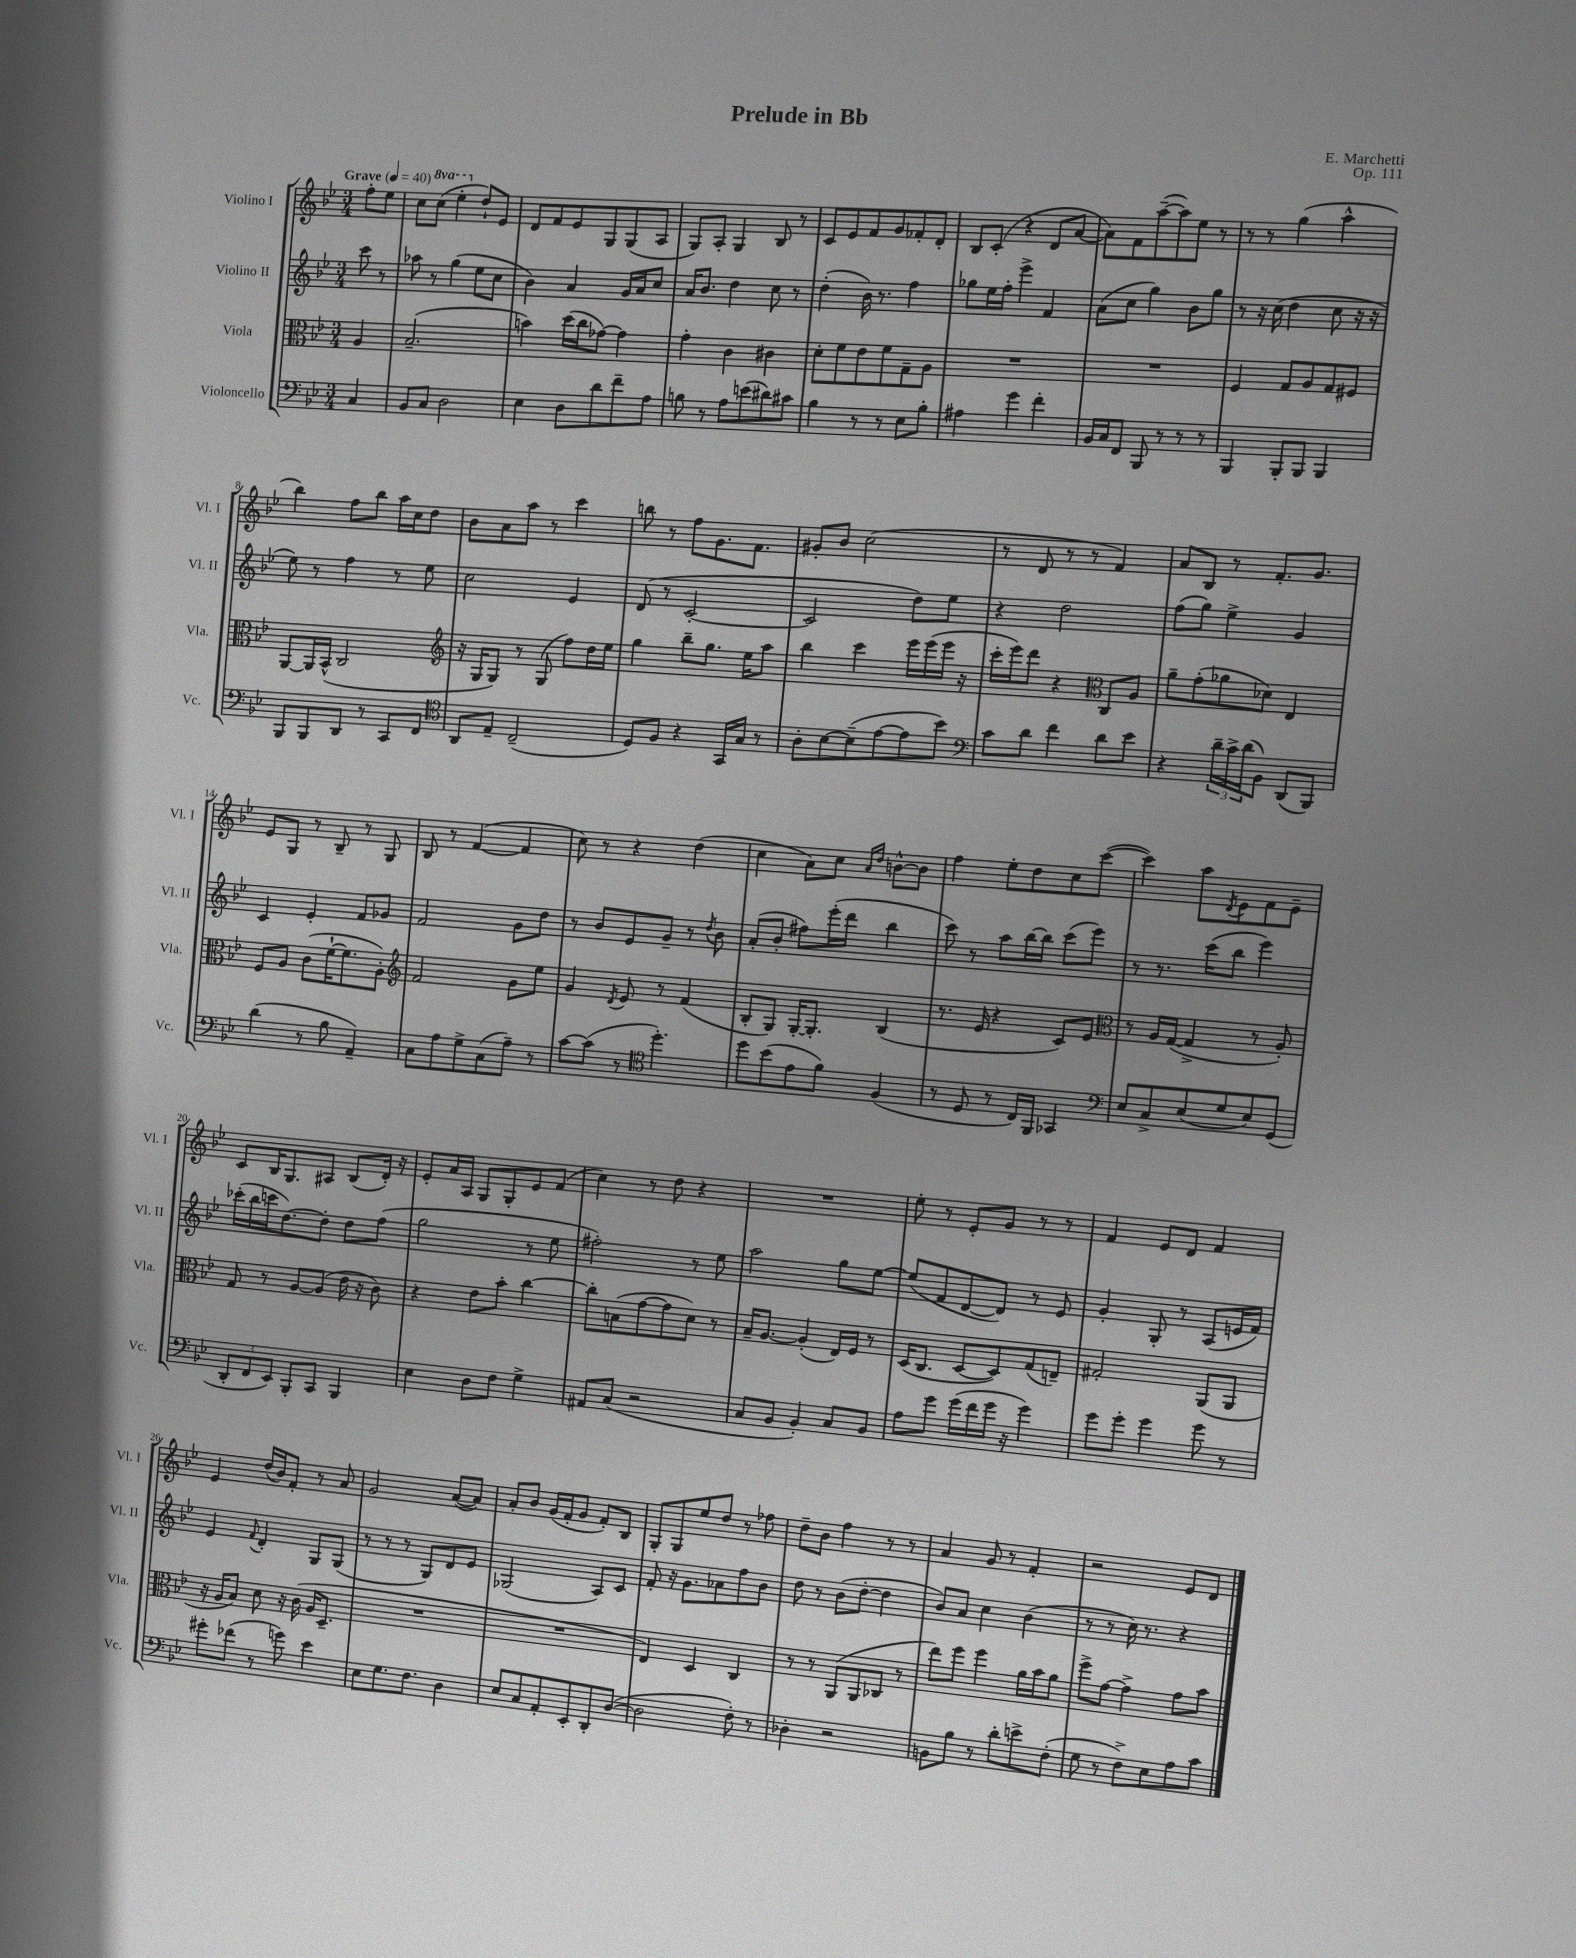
\header { title = "Prelude in Bb" composer = "E. Marchetti" opus = "Op. 111" }
<<
\new StaffGroup <<
\new Staff = "s0" \with { instrumentName = "Violino I" shortInstrumentName = "Vl. I" } {
    \clef treble \key bes \major \numericTimeSignature \time 3/4 \set Staff.ottavationMarkups = #ottavation-simple-ordinals \partial 4 \tempo "Grave" 4 = 40
    f''8-. ees''8 |
    c''8 \ottava #1 c'''8( ees'''4-. \ottava #0 d''8-!) ees'8 |
    d'8 f'8 ees'8 g8 g8( a8 |
    g8) a8-. g4 bes8 r8 |
    c'8 ees'8 f'8 g'8 fes'8-. d'8-. |
    bes8 c'8-.( r4 d'8 a'8~ |
    a'8) f'8 a''8~--( a''8) ees''8 r8 |
    r8 r8 g''4( a''4-^ |
    bes''4) f''8 bes''8 a''16 c''16 d''8 |
    bes'8 a'8 a''8 r8 c'''4 |
    b''8 r8 f''8 g'8. f'8. |
    gis'8-. bes'8 c''2( |
    r8 d'8 r8 r8 f'4) |
    a'8 bes8 r8 f'8.-. g'8. |
    ees'8 g8 r8 bes8-- r8 g8 |
    bes8 r8 f'4~( f'4 |
    c''8) r8 r4 d''4( |
    c''4 a'8) c''8 \grace { a'16 d''16 } b'8~-^ b'8 |
    f''4 ees''8-. d''8 c''8 c'''8~( |
    c'''4) a''8 \acciaccatura { d'8 } ees'8 f'8 ees'8-- |
    c'8 bes16 g8. ais8 bes8( d'16-.) r16 |
    ees'8-. a'16 a16 g8 g8-. ees'8 f'8( |
    c''4) r8 d''8 r4 |
    R2. |
    ees''8-. r8 ees'8-. g'8 r8 r8 |
    f'4 ees'8 d'8 f'4 |
    ees'4 d''16( bes'16) f'8-. r8 a'8 |
    g'2 a'8~( a'8) |
    a'8-. bes'8 g'16( f'16-. g'8 f'8-.) bes8 |
    g8-. g8 ees''8 d''8 r8 fes''8 |
    d''8-- bes'8 f''4 r8 r8 |
    a'4 g'8 r8 f'4-. |
    r2 ees'8 d'8 \bar "|." |
}
\new Staff = "s1" \with { instrumentName = "Violino II" shortInstrumentName = "Vl. II" } {
    \clef treble \key bes \major \numericTimeSignature \time 3/4 \partial 4
    c'''8 r8 |
    aes''8 r8 g''4( ees''8 c''8 |
    bes'4) a'4 g'16 a'16 c''8 |
    a'16 bes'8. d''4 c''8 r8 |
    d''4-.( bes'16) r8. f''4 |
    ges''8 ees''16 f''16-. ees'''4-> f'4 |
    a'8( c''8 g''4) bes'8 g''8 |
    r8 r16 c''16( d''4 c''8 r16 r16 |
    ees''8) r8 f''4 r8 ees''8 |
    c''2 ees'4 |
    d'8( r8 c'2~-. |
    c'2 d''8) ees''8 |
    r4 d''2 |
    f''8( g''8) ees''4-> g'4 |
    c'4 ees'4-. f'8 ges'8 |
    f'2 g'8 d''8 |
    r8 bes'8 ees'8 g'8-- r8 \acciaccatura { d''8 } bes'8 |
    a'8-.( bes'8-. fis''8) ees'''16-.( d'''16 bes''4 |
    c'''8) r8 a''8 bes''16~ bes''16 c'''8( ees'''8) |
    r8 r8. c'''16( bes''8 ees'''4) |
    ces'''16-.( bes''16 c'''16 d''8.~) d''8-. d''8 f''8( |
    g''2 r8 ees''8 |
    fis''2-.) r8 ees''8 |
    a''2 g''8 ees''8~ |
    ees''8( f'8 d'8~ d'8) r8 ees'8 |
    g'4-. g8-. r8 a8( e'16 f'16) |
    ees'4 \appoggiatura { f'8 } d'4-. g8 g8( |
    r8 r8 r8 g8) d'8 ees'8 |
    ges2( a8) c'8 |
    f'8-. r16 g'8. aes'8 f''8 bes'8 |
    d''8 r8 bes'8( d''8~-. d''4 |
    bes'8) a'8 c''4 bes'4( |
    r8 r8 c''16) r8. r4 \bar "|." |
}
\new Staff = "s2" \with { instrumentName = "Viola" shortInstrumentName = "Vla." } {
    \clef alto \key bes \major \numericTimeSignature \time 3/4 \partial 4
    a4 |
    bes2.--( |
    b'4) d''16( c''16 ges'8~) ges'4 |
    g'4-. c'4 cis'4 |
    d'8-. f'8 ees'8 f'8 g8-- a8 |
    R2. |
    R2. |
    f4 g8 a8 g8 fis8 |
    a,8~ a,16 bes,16-^( c2 |
    \clef treble r16 g16 g8) r8 g8( f''8) d''16 ees''16 |
    g''4 bes''8-- g''8. ees''16 a''8 |
    bes''4 c'''4 ees'''16 ees'''16( ees'''16 r16 |
    c'''16-. ees'''16) d'''8 r4 \clef alto c8 a8 |
    a'8-- g'8-.( aes'8 des'8) ees4 |
    f8 a8 c'8( f'16~-! f'8. a8-.) |
    \clef treble f'2 g'8 ees''8 |
    g'4 \acciaccatura { d'8 } ees'8 r8 f'4( |
    bes8-. g8) g16~-. g8.-. bes4( |
    r8. ees'16 r4 c'8) ees'8 |
    \clef alto r8 a16 g16~( g4-> r8 a8-.) |
    g8 r8 a8~ a8( ees'16 r16 c'8) |
    r4 ees'8 bes'8-. c''4~ |
    c''8-. b8( g'8~ g'8 d'8) r8 |
    bes16-- a8.~ a4-.( ees16) f16 r8 |
    d16( c8. d8~ d8) g8( e8--) |
    gis2-. a,8( a,8 |
    r16 a16 bes8) d'8 r16 c'16( a16 d8.-- |
    R2. |
    R2. |
    ees4) d4 c4 |
    r8 r8 a,8( a,8 ces8 r8 |
    ees''8) f''8 f''4 a'16 bes'16 a'8 |
    f''8-> g'8~ g'4-> g'8 bes'8 \bar "|." |
}
\new Staff = "s3" \with { instrumentName = "Violoncello" shortInstrumentName = "Vc." } {
    \clef bass \key bes \major \numericTimeSignature \time 3/4 \partial 4
    c4 |
    bes,8 c8 d2 |
    ees4 d8 d'8 f'8-- a8 |
    b8 r8 a8 e'8( dis'8) cis'8 |
    bes4 r8 r8 ees8 bes8-. |
    ais4 g'4 f'4-. |
    bes,16 c16 f,8 bes,,8 r8 r8 r8 |
    bes,,4 bes,,8-. bes,,8 bes,,4 |
    bes,,8 bes,,8 d,8 r8 c,8 f,8 |
    \clef tenor a,8 ees8-- c2--( |
    d8) f8 r4 g,16 g16 r8 |
    a8-. bes8~ bes8--( ees'8~ ees'8 bes'8) |
    \clef bass c'8 d'8 f'4 d'8 ees'8 |
    r4 \tuplet 3/2 { d'16-- c'16-> d'16( } bes,8) d,8( bes,,8) |
    d'4( r8 bes8 a,4--) |
    c8 a8 g8-> c8( a8--) r8 |
    c'8~ c'8( r8 \clef tenor d''4.-.) |
    d''8 bes'8( ees'8 f'8) f4( |
    r8 d8 r8 c16) f,16 ges,4 |
    \clef bass ees8 c8-> ees8( g8 ees8) g,8( |
    \tuplet 3/2 { d,8-. f,8 ees,8) } bes,,8-. c,8 bes,,4 |
    ees4 d8 f8 g4-> |
    ais,8 c8( r2 |
    c8 bes,8 bes,4-.) c8 bes,8 |
    a8 g'8 g'16( f'16 g'16 r16 g'4) |
    g'8 g'8-. g'4 g'8 r8 |
    gis'8-. fes'8( r8 g'8) ees'4 |
    ees8 g8. f8. d4 |
    ees8 c8 a,8-. ees,8-. d,8-. d8~( |
    d2 f8-.) r8 |
    des4-. r2 |
    b,8 bes8 r8 d'8-. e'8-> f8-.( |
    g8 r8 f8->) ees8 a8 c'8 \bar "|." |
}
>>
>>
